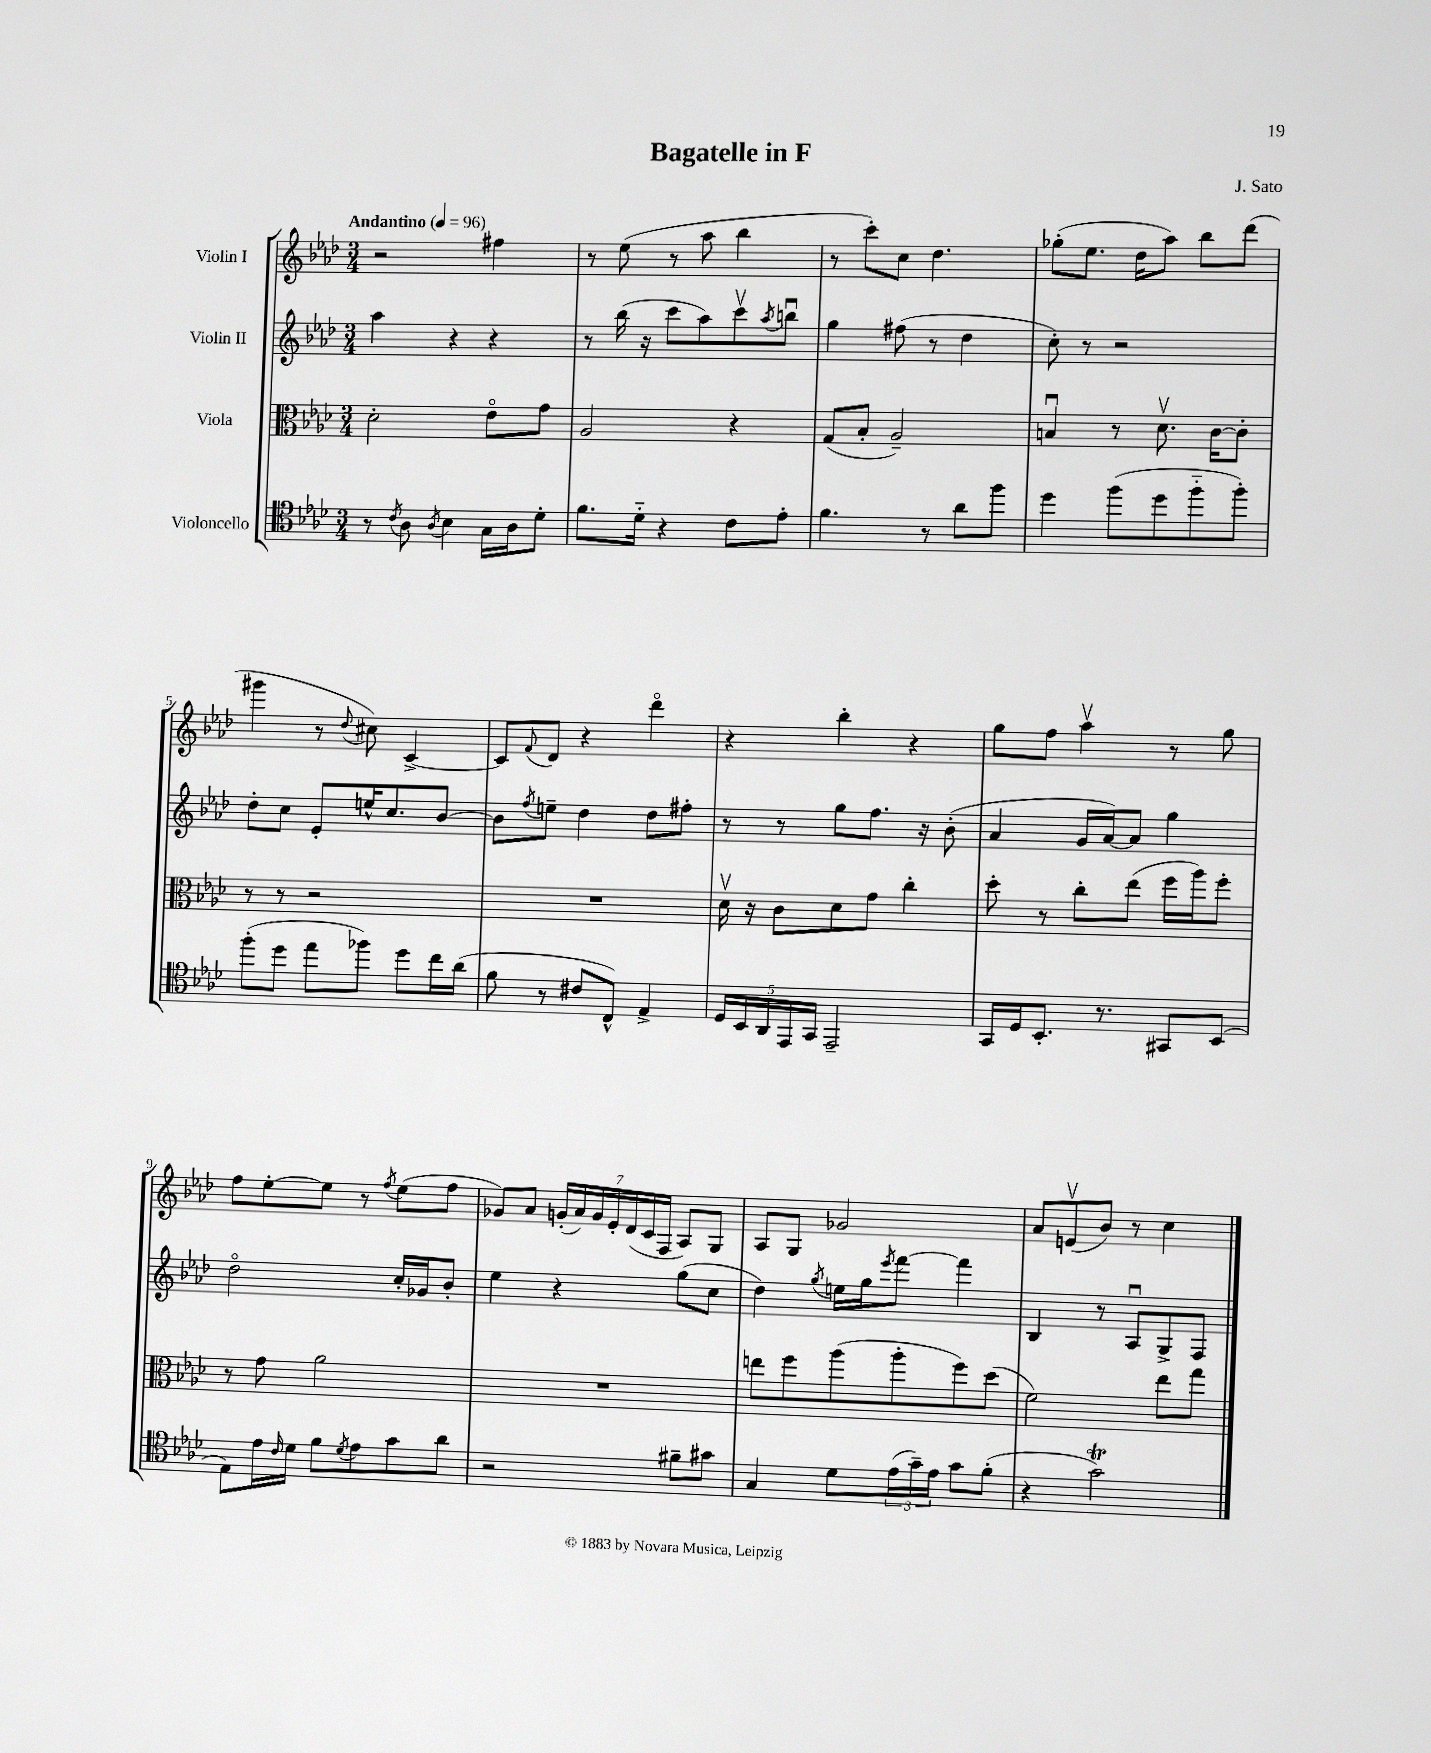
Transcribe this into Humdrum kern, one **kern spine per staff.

**kern	**kern	**kern	**kern
*staff4	*staff3	*staff2	*staff1
*clefC4	*clefC3	*clefG2	*clefG2
*k[b-e-a-d-]	*k[b-e-a-d-]	*k[b-e-a-d-]	*k[b-e-a-d-]
*M3/4	*M3/4	*M3/4	*M3/4
*MM96	*MM96	*MM96	*MM96
8r	2d-'\	4aa-\	2r
8qc/	.	.	.
8A-\	.	.	.
8qA-/	.	.	.
4B-\	.	4r	.
16G\LL	8e-o\L	4r	4ff#\
16A-\J	.	.	.
8d-'\J	8g\J	.	.
=	=	=	=
8.f\L	2A-/	8r	8r
.	.	(16bb-\	(8ee-\
16d-'~\Jk	.	16r	.
4r	.	8ccc\L	8r
.	.	8aa-\)	8aa-\
8c\L	4r	8cccv\	4bb-\
.	.	8qaa-/	.
8e-'\J	.	8bbu\J	.
=	=	=	=
4.f\	(8G/L	4gg\	8r
.	8B-'/J	.	8ccc'\L)
.	2A-~/)	(8ff#\	8cc\J
8r	.	8r	4.dd-\
8a-\L	.	4dd-\	.
8ff\J	.	.	.
=	=	=	=
4dd-\	4Bu/	8cc'\)	(8gg-'\L
.	.	8r	8.ee-\J
(8ff\L	8r	2r	.
.	.	.	16dd-\LK
8dd-\	8.d-v\	.	8aa-\J)
8ff'~\	.	.	8bb-\L
.	[16c\LK	.	.
8ff'\J)	8c'\]J	.	(8ddd-\J
=	=	=	=
(8ff'\L	8r	8dd-'\L	4ggg#\
8dd-\J	8r	8cc\J	.
8ee-\L	2r	8e-'/L	8r
.	.	.	8qqdd-/
8ff-\J)	.	16ee^^/K	8cc#\)
.	.	8.cc/	.
8dd-\L	.	.	[4c^/
16cc\L	.	[8b-/J	.
(16a-\JJ	.	.	.
=	=	=	=
8f\	2.r	8b-\]L	8c/]L
.	.	8qff/	8qqf/
8r	.	8ee~\J	8d-/J
8c#/L	.	4dd-\	4r
8C^^/J)	.	.	.
4E-^/	.	8dd-\L	4ddd-o\
.	.	8ff#'\J	.
=	=	=	=
20D-/LL	16d-v\	8r	4r
20BB-/	.	.	.
.	16r	.	.
20AA-/	.	.	.
.	8c\L	8r	.
20EE-/	.	.	.
20GG/JJ	.	.	.
2EE-~/	8d-\	8gg\L	4bb-'\
.	8g\J	8.ff\J	.
.	4cc'\	.	4r
.	.	16r	.
.	.	(8b-'\	.
=	=	=	=
16GG/LL	8dd-'\	4a-/	8gg\L
16D-/J	.	.	.
8.BB-'/J	8r	.	8ff\J
.	8cc'\L	16g/LL	4aa-v\
8.r	.	[16a-/J)	.
.	(8ee-\J	8a-/]J	.
8GG#/L	16ff\LL	4gg\	8r
.	16aa-\J)	.	.
(8BB-/J	8ff'\J	.	8gg\
=	=	=	=
8E-\L)	8r	2dd-o\	8ff\L
16e-\L	8g\	.	[8ee-'\
16qqc/	.	.	.
16d-\JJ	.	.	.
8f\L	2a-\	.	8ee-\]J
8qd-/	.	.	.
8e-\	.	.	8r
.	.	.	8qff/
8g\	.	16cc'/LL	(8ee-\L
.	.	16g-/J	.
8a-\J	.	8b-'/J	8ff\J
=	=	=	=
2r	2.r	4ee-\	8g-/L)
.	.	.	8a-/J
.	.	4r	(28g'/LL
.	.	.	28a-/)
.	.	.	28g/
.	.	.	28e-'/
.	.	.	(28d-/
.	.	.	28c/
.	.	.	28F/JJ
8f#~\L	.	(8gg\L	8A-/L)
8g#\J	.	8cc\J	8G/J
=	=	=	=
4G/	8ee\L	4dd-\)	8A-/L
.	8ff\	.	8G/J
.	.	8qgg/	.
8d-\L	(8aa-\	16ee\LL	2g-/
.	.	16gg\J	.
.	.	8qeee-/	.
(24e-\L	8aa-'\	[8fff\J	.
24g~\)	.	.	.
24e-\JJ	.	.	.
8g\L	8ff\)	4fff\]	.
(8f'\J	(8dd-\J	.	.
=	=	=	=
4r	2f\)	4B-/	8a-/L
.	.	.	(8ev/
2g\)	.	8r	8b-/J)
.	.	8A-u/L	8r
.	8ee-\L	8G^/	4cc\
.	8gg\J	8F/J	.
==	==	==	==
*-	*-	*-	*-
